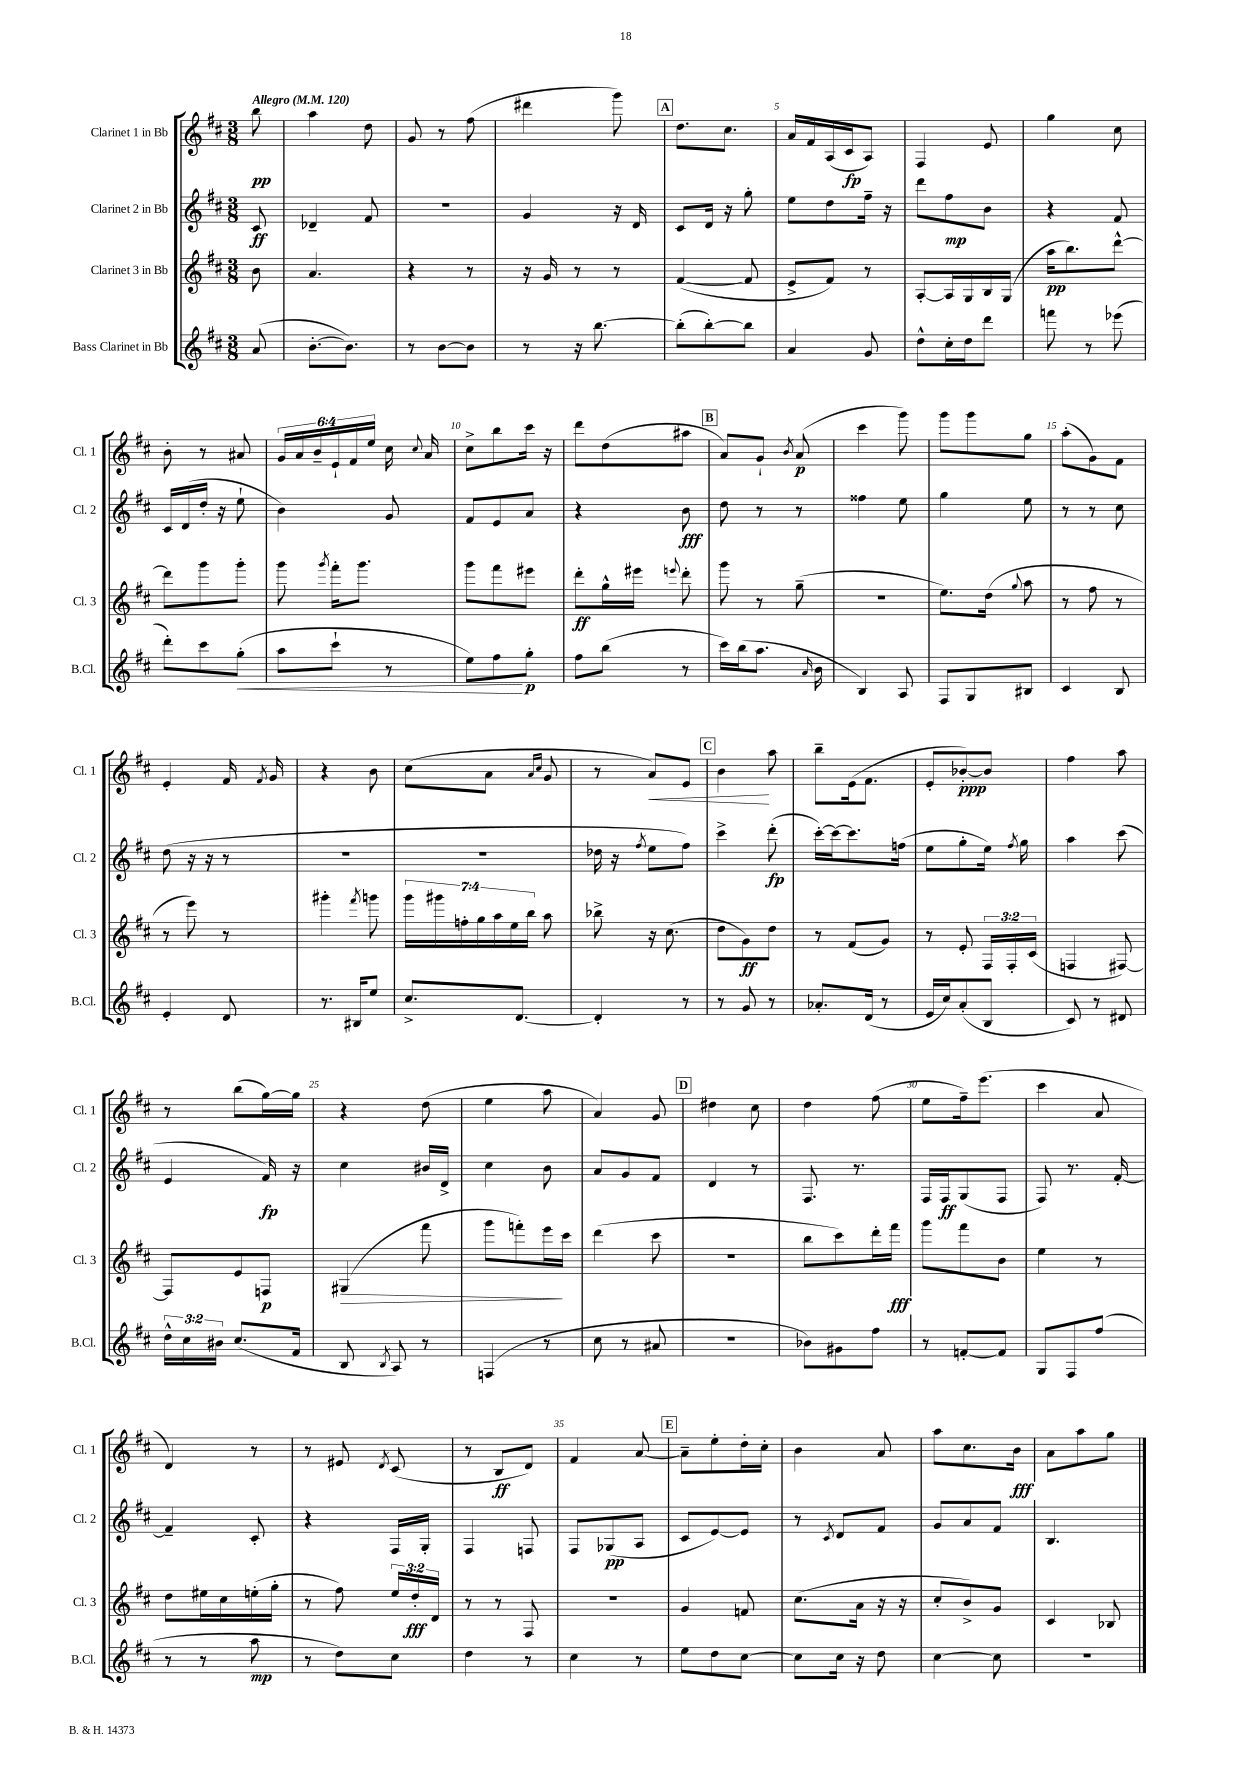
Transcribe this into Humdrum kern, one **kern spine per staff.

**kern	**kern	**kern	**kern
*staff4	*staff3	*staff2	*staff1
*clefG2	*clefG2	*clefG2	*clefG2
*k[f#c#]	*k[f#c#]	*k[f#c#]	*k[f#c#]
*M3/8	*M3/8	*M3/8	*M3/8
*MM120	*MM120	*MM120	*MM120
(8a	8b	8c#	8bb
=	=	=	=
[8.b'	4.a	4d-~	4aa
8.b])	.	.	.
.	.	8f#	8dd
=	=	=	=
8r	4r	4.r	8g
[8b	.	.	8r
8b]	8r	.	(8ff#
=	=	=	=
8r	16r	4g	4ddd#
.	16g	.	.
16r	8r	.	.
[8.bb	.	.	.
.	8r	16r	8ggg)
.	.	16d	.
=	=	=	=
(8bb']	([4f#	8c#	8.dd
[8bb')	.	16d	.
.	.	16r	8.cc#
8bb]	8f#]	8gg'	.
=	=	=	=
4a	8e^	8ee	16a
.	.	.	16f#
.	8f#)	8dd	(16A
.	.	.	16c#
8g	8r	16ff#~	8A)
.	.	16r	.
=	=	=	=
8dd^^	[8A'	8ddd	4F#
16cc#'	16A]	8ff#	.
16dd	16G	.	.
8ddd	16B	8b	8e
.	(16G	.	.
=	=	=	=
8fff	16aa	4r	4gg
.	8.bb)	.	.
8r	.	.	.
(8eee-	[8ddd^^	8f#	8cc#
=	=	=	=
8ddd')	8ddd]	16c#	8b'
.	.	(16d	.
8ccc#	8ggg	16dd'	8r
.	.	16r	.
(8gg'	8ggg'	8ee`	8a#
=	=	=	=
8aa	8ggg	4b)	24g
.	.	.	24a
.	.	.	24b~
.	8qggg	.	.
8ccc#`	16fff#'	.	24e`
.	.	.	24f#
.	8.ggg	.	.
.	.	.	24ee
8r	.	8g	16cc#
.	.	.	8qqcc#
.	.	.	16a
=	=	=	=
8ee)	8ggg	8f#	8cc#^
8ff#	8fff#	8e	8bb
8gg'	8eee#	8a	16ccc#
.	.	.	16r
=	=	=	=
8ff#	8ddd'	4r	8ddd
(8bb	16gg^^	.	(8dd
.	16eee#	.	.
.	8qqeee	.	.
8r	8ddd'	8b	8aa#
=	=	=	=
16ccc#)	8ggg	8dd	8a)
(16bb	.	.	.
8.aa	8r	8r	8g`
.	.	.	8qb
.	(8gg~	8r	(8a
16qqa	.	.	.
16b	.	.	.
=	=	=	=
4B)	4.r	4ff##	4ccc#
8A	.	8ee	8ggg)
=	=	=	=
8F#	8.ee)	4gg	8ggg
8G	.	.	8ggg
.	(16dd	.	.
.	8qqgg	.	.
8B#	8aa	8ee	8gg
=	=	=	=
4c#	8r	8r	(8aa'
.	8ff#	8r	8g)
8B	8r	8cc#	8f#
=	=	=	=
4e'	8r	(8dd	4e'
.	8eee)	16r	.
.	.	16r	.
8d	8r	8r	16f#
.	.	.	8qf#
.	.	.	16g
=	=	=	=
8.r	4ggg#'	4.r	4r
16B#	.	.	.
.	8qfff#	.	.
8ee	8ggg	.	8b
=	=	=	=
8.cc#^	28ggg	4.r	(8cc#
.	28ggg#	.	.
.	28ff'	.	.
.	28gg	.	.
.	.	.	8a
.	28aa	.	.
.	28ee	.	.
[8.d	.	.	.
.	28bb	.	.
.	.	.	16qqa
.	.	.	16qqcc#
.	8aa	.	8g
=	=	=	=
4d']	8bb-^	16dd-	8r
.	.	16r	.
.	.	8qff#	.
.	16r	8ee	8a)
.	(8.cc#	.	.
8r	.	8ff#)	8e
=	=	=	=
8r	8dd	4ccc#^	4b
8g	8g)	.	.
8r	8dd	(8ddd'	8aa
=	=	=	=
8.a-'	8r	[16ccc#')	8bb~
.	.	16ccc#_	.
.	(8f#	8.ccc#]	(16e
(16d	.	.	8.f#
8r	8g)	.	.
.	.	(16ff	.
=	=	=	=
16e	8r	8ee	8e'
16cc#)	.	.	.
(8a'	8e'	8gg'	[8b-')
8B	24F#	16ee)	8b-]
.	24F#'	.	.
.	.	8qff#	.
.	.	16gg	.
.	(24c#	.	.
=	=	=	=
8c#)	4F	4aa	4ff#
8r	.	.	.
8d#	[8F#)	(8ccc#	8aa
=	=	=	=
24dd^^	8F#]	4e	8r
24cc#	.	.	.
24b#	.	.	.
(8.cc#	8e	.	(8bb
.	8F	16f#)	[16gg)
16f#	.	16r	16gg]
=	=	=	=
8B	(4G#	4cc#	4r
8qB	.	.	.
8A)	.	.	.
8r	8fff#	16b#	(8dd
.	.	16d^	.
=	=	=	=
(4F	8ggg	4cc#	4ee
.	8fff')	.	.
8r	16eee	8b	8aa
.	16ccc#	.	.
=	=	=	=
8cc#	(4ddd	8a	4a)
8r	.	8g	.
8a#	8ccc#	8f#	8g
=	=	=	=
4.r	4.r	4d	4dd#
.	.	8r	8cc#
=	=	=	=
8b-)	8bb	8.F#	4dd
8g#	8ccc#)	.	.
.	.	8.r	.
8ff#	16ddd'	.	(8ff#
.	16fff#	.	.
=	=	=	=
8r	8ggg	16F#	8ee
.	.	16F#	.
[8f'	8fff#	(8G	16ff#~)
.	.	.	(8.eee
8f]	8b	8F#	.
=	=	=	=
8G	4ee	8F#)	4ccc#
8F#	.	8.r	.
(8ff#	8r	.	8a
.	.	[16f#'	.
=	=	=	=
8r	8dd	4f#~]	4d)
8r	16ee#	.	.
.	16cc#	.	.
8aa	(16ee'	8c#'	8r
.	16gg'	.	.
=	=	=	=
8r	8r	4r	8r
8dd)	8ff#)	.	8e#
.	.	.	8qd
8cc#	24ee	16F#	(8c#
.	24dd'	.	.
.	.	16G'	.
.	24d	.	.
=	=	=	=
4dd	8r	4F#	8r
.	8r	.	8B
8r	8F#	8F	8d)
=	=	=	=
4cc#	4.r	8F#	4f#
.	.	(8G-	.
8r	.	8A	[8a
=	=	=	=
8ee	4g	8c#	8a~]
8dd	.	[8e)	8ee'
[8cc#	8f	8e]	16dd'
.	.	.	16cc#'
=	=	=	=
8cc#]	(8.cc#	8r	4b
.	.	8qc#	.
16cc#	.	8d	.
16r	16a	.	.
8dd	16r	8f#	8a
.	16r	.	.
=	=	=	=
[4cc#	8cc#'	8g	8aa
.	8b^)	8a	8.cc#
8cc#]	8g	8f#	.
.	.	.	16b
=	=	=	=
4.r	4c#	4.B	8a
.	.	.	8aa
.	8B-	.	8gg
==	==	==	==
*-	*-	*-	*-
